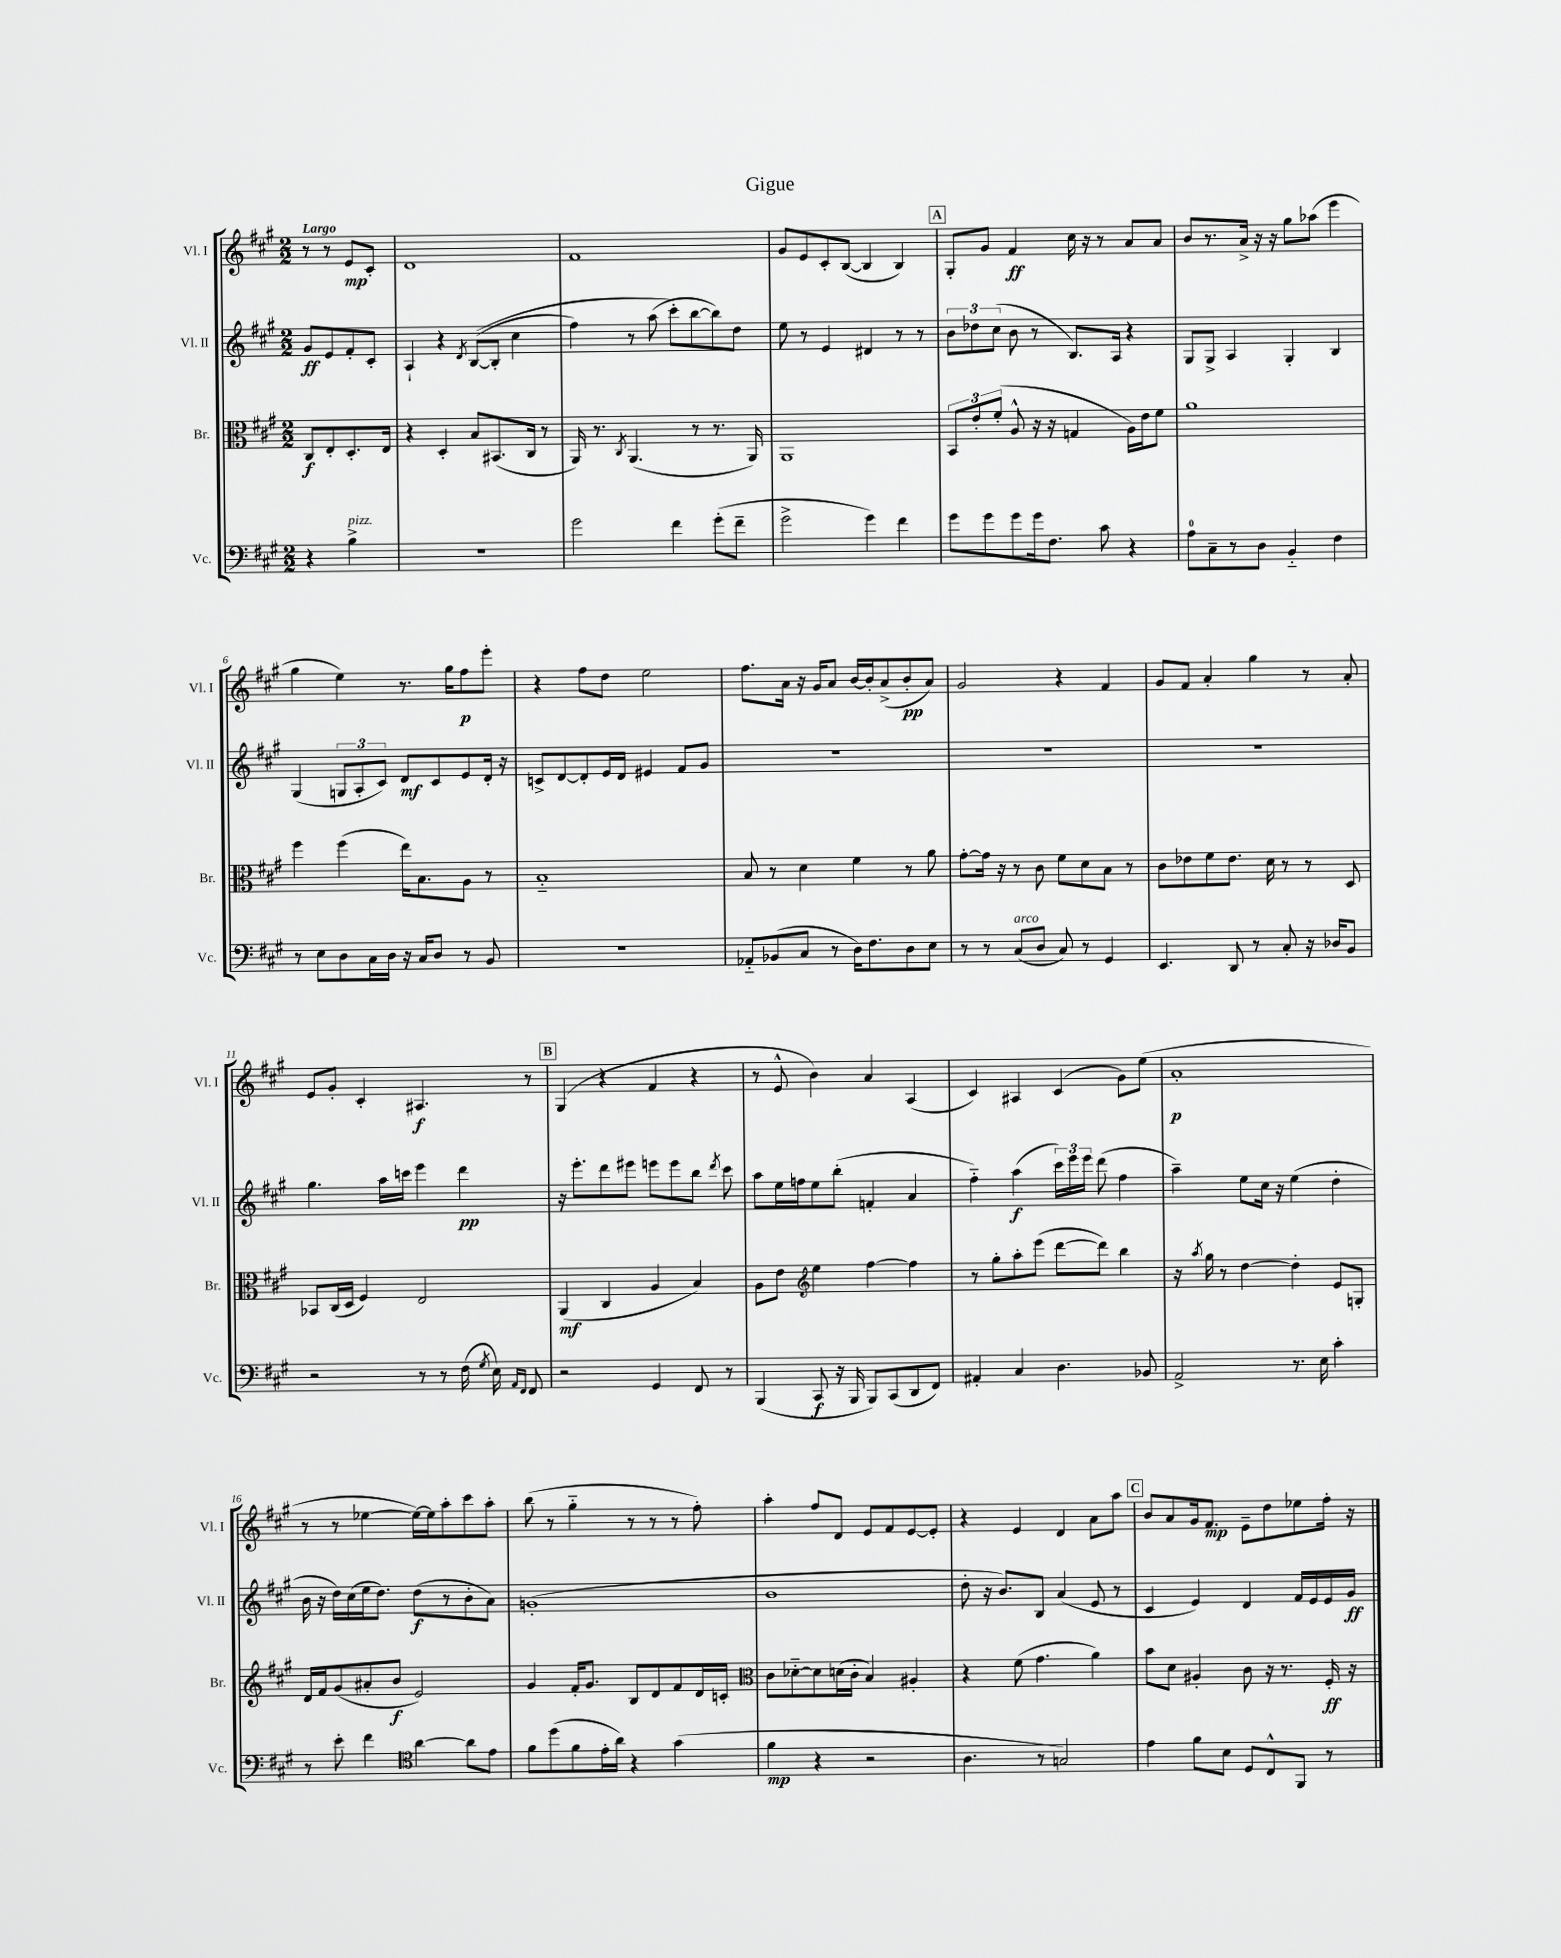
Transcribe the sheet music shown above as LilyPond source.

\header { title = "Gigue" }
<<
\new StaffGroup <<
\new Staff = "s0" \with { instrumentName = "Vl. I" shortInstrumentName = "Vl. I" } {
    \clef treble \key a \major \numericTimeSignature \time 2/2 \partial 2 \tempo "Largo"
    \autoBeamOff r8 r8 e'8[\mp cis'8]-. |
    d'1 |
    fis'1 |
    gis'8[ e'8 cis'8-. b8]~( b4 b4) |
    \mark \markup { \box "A" } gis8[-. gis'8] fis'4\ff cis''16 r16 r8 a'8[ a'8] |
    b'8[ r8. a'16]-> r16 r16 gis''8[ aes''8]( e'''4 |
    gis''4 e''4) r8. gis''16[ fis''8\p e'''8]-. |
    r4 fis''8[ d''8] e''2 |
    fis''8.[ a'16] r16 gis'16[ a'8] b'16[~ b'16-. a'8->( b'8-.\pp a'8]) |
    gis'2 r4 fis'4 |
    gis'8[ fis'8] a'4-. gis''4 r8 a'8-. |
    e'8[ gis'8]-. cis'4-. ais4.\f r8 |
    \mark \markup { \box "B" } gis4( r4 fis'4 r4 |
    r8 e'8-^ b'4) a'4 a4( |
    cis'4) ais4 cis'4( gis'8[) e''8]( |
    a'1-.\p |
    r8 r8 ees''4~ ees''16[~) ees''16 a''8-. cis'''8 a''8]-. |
    b''8( r8 gis''4-_ r8 r8 r8 fis''8-.) |
    a''4-. fis''8[ d'8] e'8[ fis'8 e'8~ e'8]-. |
    r4 e'4 d'4 a'8[ a''8] |
    \mark \markup { \box "C" } b'8[ a'8 gis'16 fis'8.]\mp e'8[-- d''8 ees''8 fis''16]-. r16 \bar "|." |
}
\new Staff = "s1" \with { instrumentName = "Vl. II" shortInstrumentName = "Vl. II" } {
    \clef treble \key a \major \numericTimeSignature \time 2/2 \partial 2
    \autoBeamOff gis'8[\ff e'8 fis'8-. cis'8]-. |
    a4-! r4 \acciaccatura { d'8 } b8[~(\( b8]-. cis''4 |
    fis''4) r8 a''8( cis'''8[-.\) b''8~ b''8) d''8] |
    e''8 r8 e'4 dis'4 r8 r8 |
    \mark \markup { \box "A" } \tuplet 3/2 { b'8[ des''8 cis''8]( } b'8 r8 b8.[) a16] r4 |
    gis8[ gis8]-> a4 gis4-. b4 |
    gis4( \tuplet 3/2 { g8[ a8-. cis'8]) } d'8[\mf cis'8 e'8 d'16]-. r16 |
    c'8[-> d'8~ d'8-. e'16 d'16] eis'4 fis'8[ gis'8] |
    R1 |
    R1 |
    R1 |
    gis''4. a''16[ c'''16] e'''4 d'''4\pp |
    \mark \markup { \box "B" } r16 e'''8.[-. d'''8 eis'''8] e'''8[ e'''8 b''8] \acciaccatura { d'''8 } cis'''8 |
    a''8[ e''16 f''16 e''8 b''8]-.( f'4-. a'4 |
    fis''4-_) a''4\f( \tuplet 3/2 { cis'''16[) e'''16 e'''16] } d'''8( fis''4 |
    a''4--) e''8[ cis''16] r16 e''4( d''4-. |
    b'16 r16 d''16[) cis''16( e''16 d''8.]) d''8[\f( r8 b'8-. a'8]) |
    g'1-.( |
    b'1 |
    d''8-. r16 b'8.[) b8] a'4( e'8 r8 |
    \mark \markup { \box "C" } cis'4 e'4) d'4 fis'16[ e'16 e'16 gis'16]\ff \bar "|." |
}
\new Staff = "s2" \with { instrumentName = "Br." shortInstrumentName = "Br." } {
    \clef alto \key a \major \numericTimeSignature \time 2/2 \partial 2
    \autoBeamOff cis8[\f e8-. d8.-. e16] |
    r4 d4-. b8[ bis,8.( cis16] r8 |
    a,16) r8. \acciaccatura { cis8 } a,4.( r8 r8. a,16) |
    a,1 |
    \mark \markup { \box "A" } \tuplet 3/2 { b,8[ e'8-. fis'8]-.( } a8-^ r16 r16 g4 a16[) e'16 fis'8] |
    a'1 |
    fis''4 fis''4( e''16[) b8. a8] r8 |
    b1-_ |
    b8 r8 d'4 fis'4 r8 a'8 |
    gis'8[~-. gis'16] r16 r8 cis'8 fis'8[ d'8 b8] r8 |
    cis'8[ ees'8 fis'8 ees'8.] d'16 r8 r8 d8 |
    bes,8[ cis16( d16] fis4) e2 |
    \mark \markup { \box "B" } a,4\mf( cis4 a4 b4) |
    a8[ e'8] \clef treble e''4 fis''4~ fis''4 |
    r8 gis''8[-. a''8-. e'''8]( d'''8[~ d'''8]) b''4 |
    r16 \acciaccatura { a''8 } gis''16 r8 d''4~ d''4-. e'8[ g8]-. |
    d'16[ fis'16 gis'8( ais'8-. b'8]\f e'2) |
    gis'4 fis'16[-. gis'8.] b8[ d'8 fis'8 d'16 c'16]-. |
    \clef alto cis'8[ des'8~-_ des'8 d'16( cis'16]-. b4) ais4-. |
    r4 fis'8( gis'4. a'4) |
    \mark \markup { \box "C" } b'8[ d'8] ais4-. cis'8 r16 r8. fis16-.\ff r16 \bar "|." |
}
\new Staff = "s3" \with { instrumentName = "Vc." shortInstrumentName = "Vc." } {
    \clef bass \key a \major \numericTimeSignature \time 2/2 \partial 2
    \autoBeamOff r4 b4->^\markup { \italic "pizz." } |
    R1 |
    gis'2 fis'4 gis'8[-.( fis'8]-- |
    gis'2-> gis'4) fis'4 |
    \mark \markup { \box "A" } gis'8[ gis'8 gis'8 gis'16 fis8.] cis'8 r4 |
    a8[-0 cis8-- r8 d8] b,4-_ fis4 |
    r8 e8[ d8 cis16 d16] r16 cis16[ d8] r8 b,8 |
    R1 |
    aes,8[-_ bes,8( cis8] r8 d16[) fis8. d8 e8] |
    r8 r8 cis8[^\markup { \italic "arco" }( d8] cis8) r8 gis,4 |
    e,4. d,8 r8 cis8-. r16 des16[ b,8] |
    r2 r8 r8 fis16( \acciaccatura { gis8 } e16) \grace { a,16[ fis,16] } fis,8 |
    \mark \markup { \box "B" } r2 gis,4 fis,8 r8 |
    b,,4( cis,8\f r16 b,,16 b,,8[) cis,8( d,8 fis,8]) |
    ais,4-. cis4 d4. bes,8 |
    a,2-> r8. e16 cis'4-. |
    r8 e'8-. fis'4 \clef tenor a'4~ a'8[ e'8] |
    fis'8[ d''8( fis'8 e'16-. a'16]) r4 gis'4( |
    fis'4\mp r4 r2 |
    a4. r8 g2) |
    \mark \markup { \box "C" } e'4 fis'8[ b8] d8[ cis8-^ fis,8] r8 \bar "|." |
}
>>
>>
